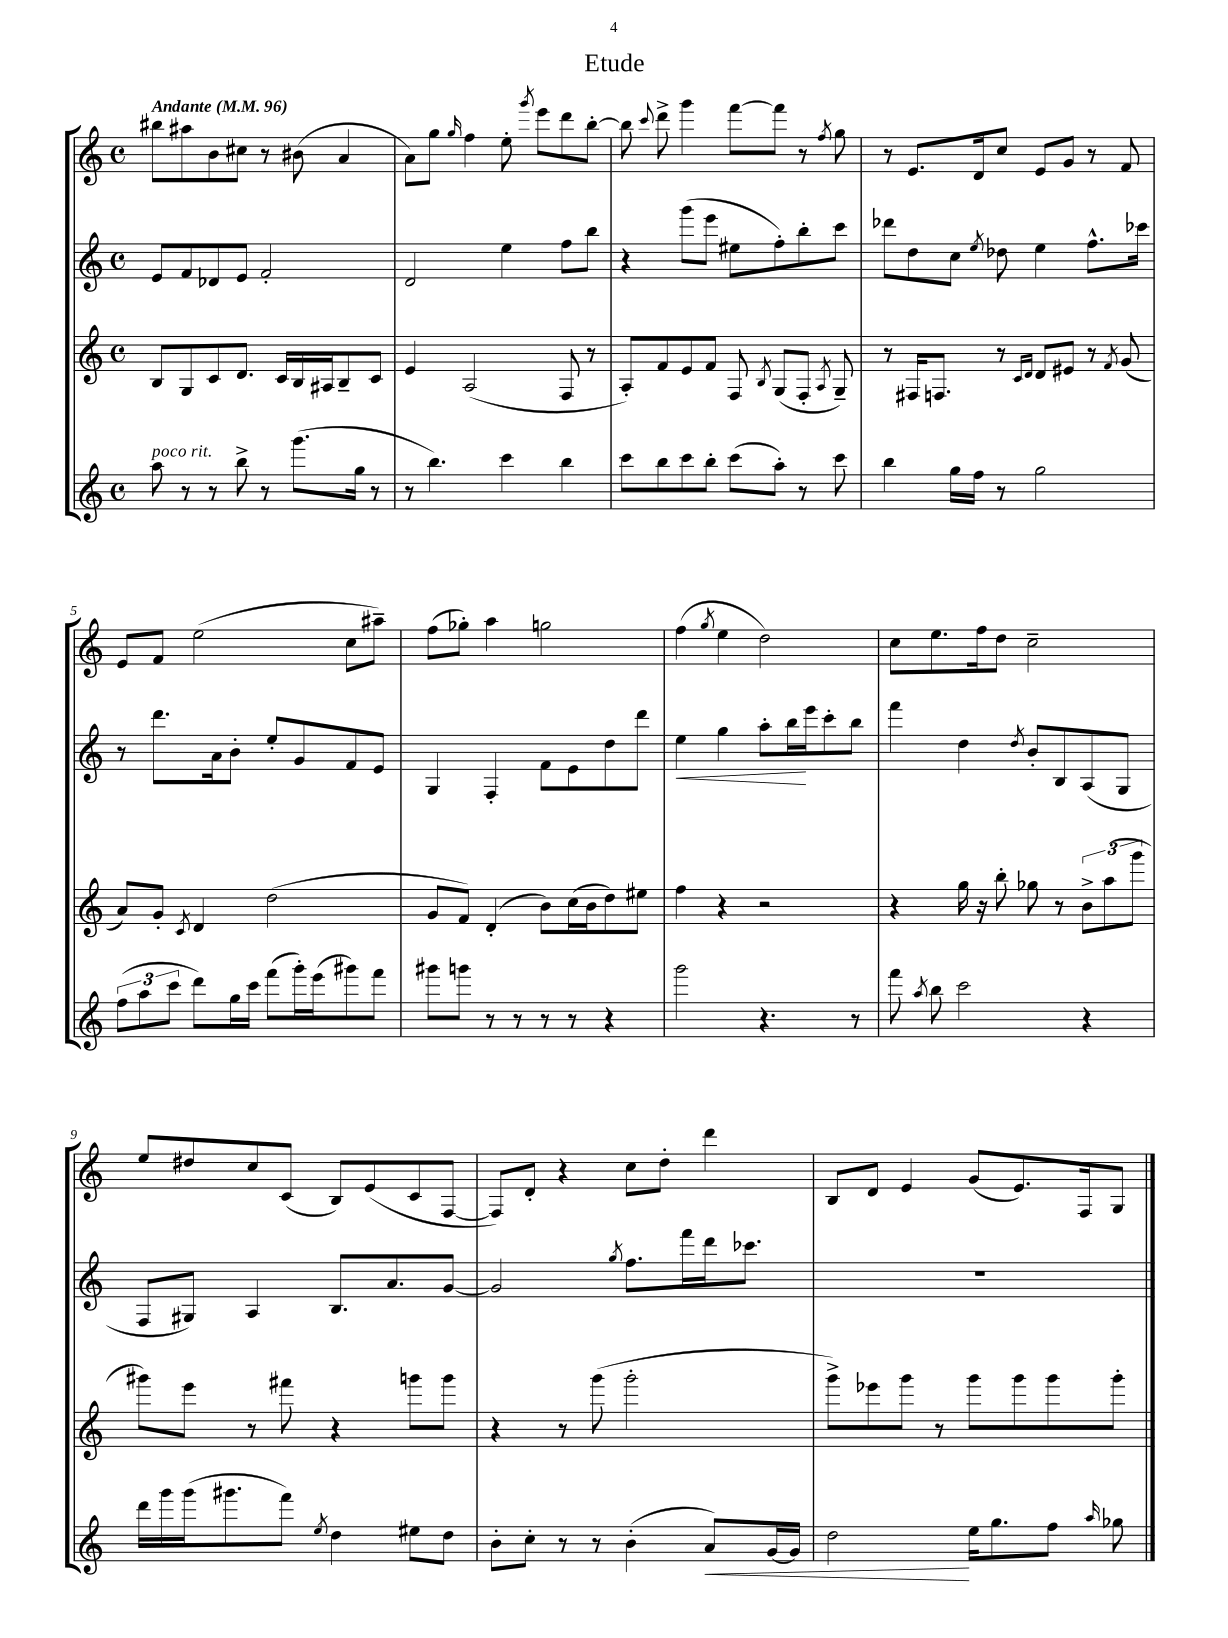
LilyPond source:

\header { title = "Etude" }
<<
\new StaffGroup <<
\new Staff = "s0" {
    \clef treble \key c \major \defaultTimeSignature \time 4/4 \tempo "Andante" 4 = 96
    \autoBeamOff bis''8[ ais''8 b'8 cis''8] r8 bis'8( a'4 |
    a'8[) g''8] \grace { g''16 } f''4 e''8-. \acciaccatura { g'''8 } e'''8[ d'''8 b''8]~-. |
    b''8 \appoggiatura { c'''8 } d'''8-> g'''4 f'''8[~ f'''8] r8 \acciaccatura { f''8 } g''8 |
    r8 e'8.[ d'16 c''8] e'8[ g'8] r8 f'8 |
    e'8[ f'8] e''2( c''8[ ais''8]--) |
    f''8[( ges''8]-.) a''4 g''2 |
    f''4( \acciaccatura { g''8 } e''4 d''2) |
    c''8[ e''8. f''16 d''8] c''2-- |
    e''8[ dis''8 c''8 c'8]( b8[) e'8( c'8 f8]~ |
    f8[) d'8]-. r4 c''8[ d''8]-. d'''4 |
    b8[ d'8] e'4 g'8[( e'8.) f16 g8] \bar "|." |
}
\new Staff = "s1" {
    \clef treble \key c \major \defaultTimeSignature \time 4/4
    \autoBeamOff e'8[ f'8 des'8 e'8] f'2-. |
    d'2 e''4 f''8[ b''8] |
    r4 g'''8[( e'''8] eis''8[ f''8-.) b''8-. c'''8] |
    des'''8[ d''8 c''8] \acciaccatura { e''8 } des''8 e''4 f''8.[-^ ces'''16] |
    r8 d'''8.[ a'16 b'8]-. e''8[-. g'8 f'8 e'8] |
    g4 f4-. f'8[ e'8 d''8 d'''8] |
    e''4\< g''4 a''8[-. b''16\! e'''16 c'''8-. b''8] |
    f'''4 d''4 \acciaccatura { d''8 } b'8[-. b8 a8( g8] |
    f8[ gis8]) a4 b8.[ a'8. g'8]~ |
    g'2 \acciaccatura { g''8 } f''8.[ f'''16 d'''16 ces'''8.] |
    R1 \bar "|." |
}
\new Staff = "s2" {
    \clef treble \key c \major \defaultTimeSignature \time 4/4
    \autoBeamOff b8[ g8 c'8 d'8.] c'16[ b16 ais16 b8-- c'8] |
    e'4 a2( f8 r8 |
    a8[-.) f'8 e'8 f'8] f8 \acciaccatura { b8 } g8[( f8]-. \acciaccatura { a8 } g8--) |
    r8 fis16[ f8.] r8 \grace { c'16[ d'16] } d'8[ eis'8] r8 \acciaccatura { f'8 } g'8( |
    a'8[) g'8]-. \acciaccatura { c'8 } d'4 d''2( |
    g'8[ f'8]) d'4-.( b'8[) c''16( b'16 d''8) eis''8] |
    f''4 r4 r2 |
    r4 g''16 r16 b''8-. ges''8 r8 \tuplet 3/2 { b'8[-> a''8( g'''8] } |
    gis'''8[) e'''8] r8 fis'''8 r4 g'''8[ g'''8] |
    r4 r8 g'''8( g'''2-. |
    g'''8[->) ees'''8 g'''8] r8 g'''8[ g'''8 g'''8 g'''8]-. \bar "|." |
}
\new Staff = "s3" {
    \clef treble \key c \major \defaultTimeSignature \time 4/4
    \autoBeamOff a''8^\markup { \italic "poco rit." } r8 r8 b''8-> r8 g'''8.[( g''16] r8 |
    r8 b''4.) c'''4 b''4 |
    c'''8[ b''8 c'''8 b''8]-. c'''8[( a''8]-.) r8 c'''8 |
    b''4 g''16[ f''16] r8 g''2 |
    \tuplet 3/2 { f''8[( a''8 c'''8] } d'''8[) g''16 c'''16] f'''8[( g'''16-.) e'''16( gis'''8) f'''8] |
    gis'''8[ g'''8] r8 r8 r8 r8 r4 |
    g'''2 r4. r8 |
    f'''8 \acciaccatura { a''8 } b''8 c'''2 r4 |
    d'''16[ g'''16 g'''16( gis'''8. f'''8]) \acciaccatura { e''8 } d''4 eis''8[ d''8] |
    b'8[-. c''8]-. r8 r8 b'4-.( a'8[\<) g'16~ g'16] |
    d''2\! e''16[ g''8. f''8] \grace { a''16 } ges''8 \bar "|." |
}
>>
>>
